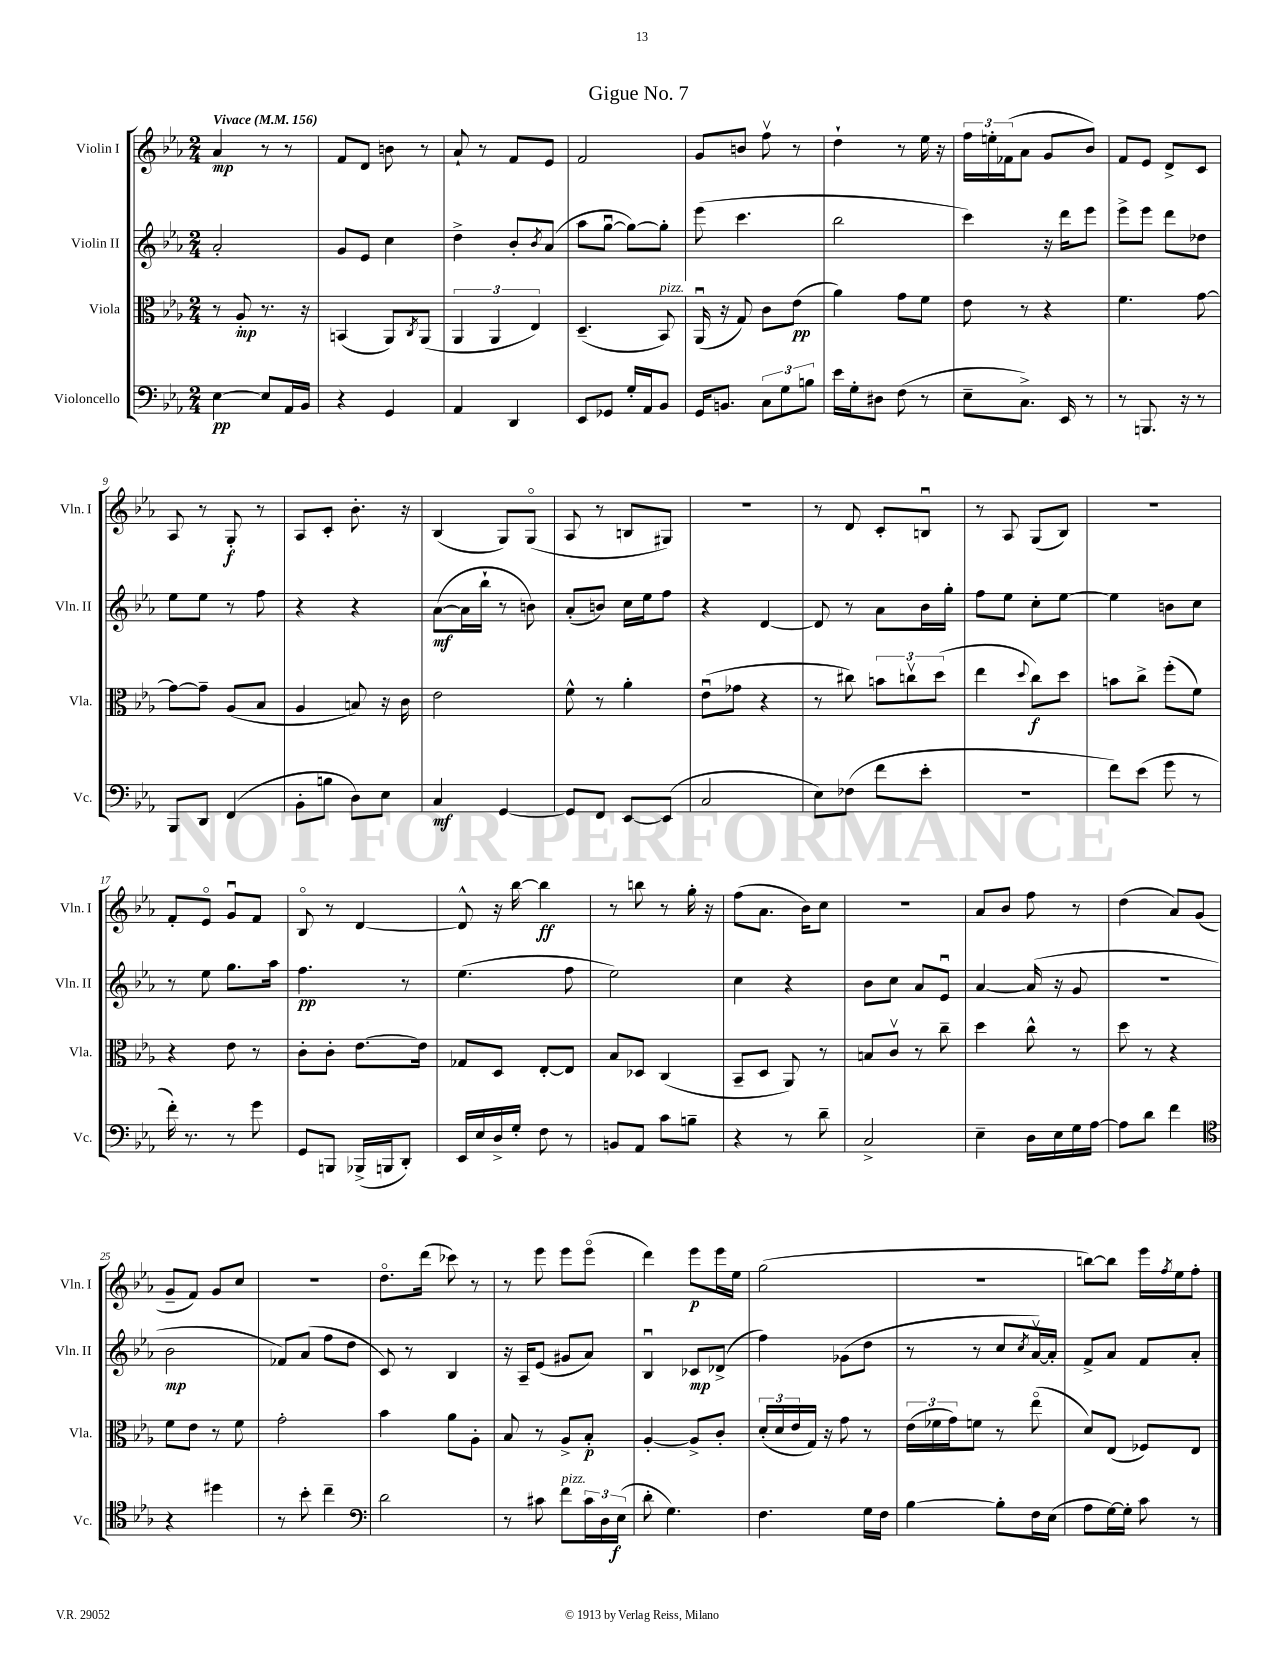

**kern	**kern	**kern	**kern
*staff4	*staff3	*staff2	*staff1
*clefF4	*clefC3	*clefG2	*clefG2
*k[b-e-a-]	*k[b-e-a-]	*k[b-e-a-]	*k[b-e-a-]
*M2/4	*M2/4	*M2/4	*M2/4
*MM156	*MM156	*MM156	*MM156
[4E-	8r	2a-'	4a-
.	8A-'	.	.
8E-]	8.r	.	8r
16AA-	.	.	8r
16BB-	16r	.	.
=	=	=	=
4r	(4BB	8g	8f
.	.	8e-	8d
4GG	8AA-)	4cc	8b
.	8qC	.	.
.	(8AA-	.	8r
=	=	=	=
4AA-	6AA-	4dd^	8a-`
.	.	.	8r
.	6AA-	.	.
4DD	.	8b-'	8f
.	6E-)	.	.
.	.	8qb-	.
.	.	(8a-	8e-
=	=	=	=
8EE-	(4.D~	8aa-	2f
8GG-	.	[8ggu	.
16G'	.	8gg_)	.
16AA-	.	.	.
8BB-	8BB-)	8gg']	.
=	=	=	=
16GG	(16AA-u	(8eee-	8g
8.BB	16r	.	.
.	8G)	4.ccc	8b
12C	8c	.	8ffv
12G	.	.	.
.	(8e-	.	8r
12B	.	.	.
=	=	=	=
16e-	4a-)	2bb-	4dd`
16G'	.	.	.
8D#	.	.	.
(8F	8g	.	8r
8r	8f	.	16ee-
.	.	.	16r
=	=	=	=
8E-~	8e-	4ccc)	24ff
.	.	.	24ee'
.	.	.	(24f-
8.C^)	8r	.	8a-
.	4r	16r	8g
16EE-	.	16ddd	.
8r	.	8eee-	8b-)
=	=	=	=
8r	4.f	8eee-^	8f
8.BBB	.	8eee-	8e-
.	.	8ddd	8d^
16r	.	.	.
8r	[8g	8dd-	8c
=	=	=	=
8BBB-	8g_	8ee-	8A-
8DD	8g~]	8ee-	8r
(4FF	(8A-	8r	8G'
.	8B-	8ff	8r
=	=	=	=
8BB-'	4A-	4r	8A-
8B	.	.	8c'
8D)	8B)	4r	8.b-'
8E-	16r	.	.
.	16c	.	16r
=	=	=	=
4C	2e-	([8a-	(4B-
.	.	16a-]	.
.	.	16bb-`	.
[4GG	.	8r	8G)
.	.	8b)	(8Go
=	=	=	=
8GG]	8f^^	(8a-'	8A-
8FF	8r	8b)	8r
[8EE-	4a-'	16cc	8B
.	.	16ee-	.
(8EE-]	.	8ff	8G#)
=	=	=	=
2C	(8e-u	4r	2r
.	8g-	.	.
.	4r	[4d	.
=	=	=	=
8E-)	8r	8d]	8r
(8F-	8cc#)	8r	8d
8f	12b	8a-	8c'
.	12ccv	.	.
8e-'	.	16b-	8Bu
.	(12dd	.	.
.	.	16gg'	.
=	=	=	=
2r	4ee-	8ff	8r
.	.	8ee-	8A-
.	8qqdd	.	.
.	8cc)	8cc'	(8G
.	8dd	[8ee-	8B-)
=	=	=	=
8f)	8b	4ee-]	2r
(8e-	8cc^	.	.
8g	(8ff'	8b	.
8r	8f)	8cc	.
=	=	=	=
16f')	4r	8r	8f'
8.r	.	.	.
.	.	8ee-	8e-o
8r	8e-	8.gg	8gu
8g	8r	.	8f
.	.	16aa-	.
=	=	=	=
8GG	8c'	4.ff	8B-o
8BBB	8c'	.	8r
(16BBB-^	[8.e-	.	[4d
16BBB	.	.	.
8DD')	.	8r	.
.	16e-]	.	.
=	=	=	=
16EE-	8G-	(4.ee-	8d^^]
16E-	.	.	.
16D^	8D	.	16r
16G'	.	.	[16bb-
8F	[8E-'	.	4bb-]
8r	8E-]	8ff	.
=	=	=	=
8BB	8B-	2ee-)	8r
8AA-	8D-	.	8bb
8c	(4C	.	8r
8B~	.	.	16gg'
.	.	.	16r
=	=	=	=
4r	8BB-~	4cc	(8ff
.	8D	.	8.a-
8r	8AA-)	4r	.
.	.	.	16b-)
8d~	8r	.	8cc
=	=	=	=
2C^	8B	8b-	2r
.	8cv	8cc	.
.	8r	8a-	.
.	8cc~	8e-u	.
=	=	=	=
4E-~	4dd	[4a-	8a-
.	.	.	8b-
16D	8cc^^	(16a-]	8ff
16E-	.	16r	.
16G	8r	8g	8r
[16A-	.	.	.
=	=	=	=
8A-]	8dd	2r	(4dd
8d	8r	.	.
4f	4r	.	8a-)
.	.	.	(8g
=	=	=	=
*clefC4	*	*	*
4r	8f	2b-	8g~
.	8e-	.	8f)
4dd#	8r	.	8g
.	8f	.	8cc
=	=	=	=
8r	2g'	8f-)	2r
8b-'	.	(8a-	.
4cc~	.	8ff	.
.	.	8dd	.
=	=	=	=
*clefF4	*	*	*
2d	4b-	8c)	8.ddo
.	.	8r	.
.	.	.	(16ddd
.	8a-	4B-	8ccc-)
.	8A-'	.	8r
=	=	=	=
8r	8B-	16r	8r
.	.	16A-~	.
8c#	8r	(8e-	8eee-
8f	8A-^	8g#	8eee-
24c#	8B-'	8a-)	(8eee-o
24D	.	.	.
(24E-	.	.	.
=	=	=	=
8d'	[4A-'	4B-u	4ddd)
4.G)	.	.	.
.	8A-^]	8c-	8eee-
.	8c'	(8d-^	16eee-
.	.	.	16ee-
=	=	=	=
4.F	(24d'	4ff)	(2gg
.	24d	.	.
.	24e-	.	.
.	16G)	.	.
.	16r	.	.
.	8g	(8g-	.
16G	8r	8dd	.
16F	.	.	.
=	=	=	=
[4B-	(24e-	8r	2r
.	24f-	.	.
.	24g)	.	.
.	8f	8r	.
8B-']	8r	8cc	.
.	.	8qcc	.
16F	(8ee-o	[16a-v)	.
(16E-	.	16a-']	.
=	=	=	=
8A-	8d)	8f^	[8bb)
[16G)	(8E-	8a-	8bb]
16G']	.	.	.
8c	8F-)	8f	16eee-
.	.	.	8qff
.	.	.	16ee-
8r	8E-	8a-'	8ff'
==	==	==	==
*-	*-	*-	*-
